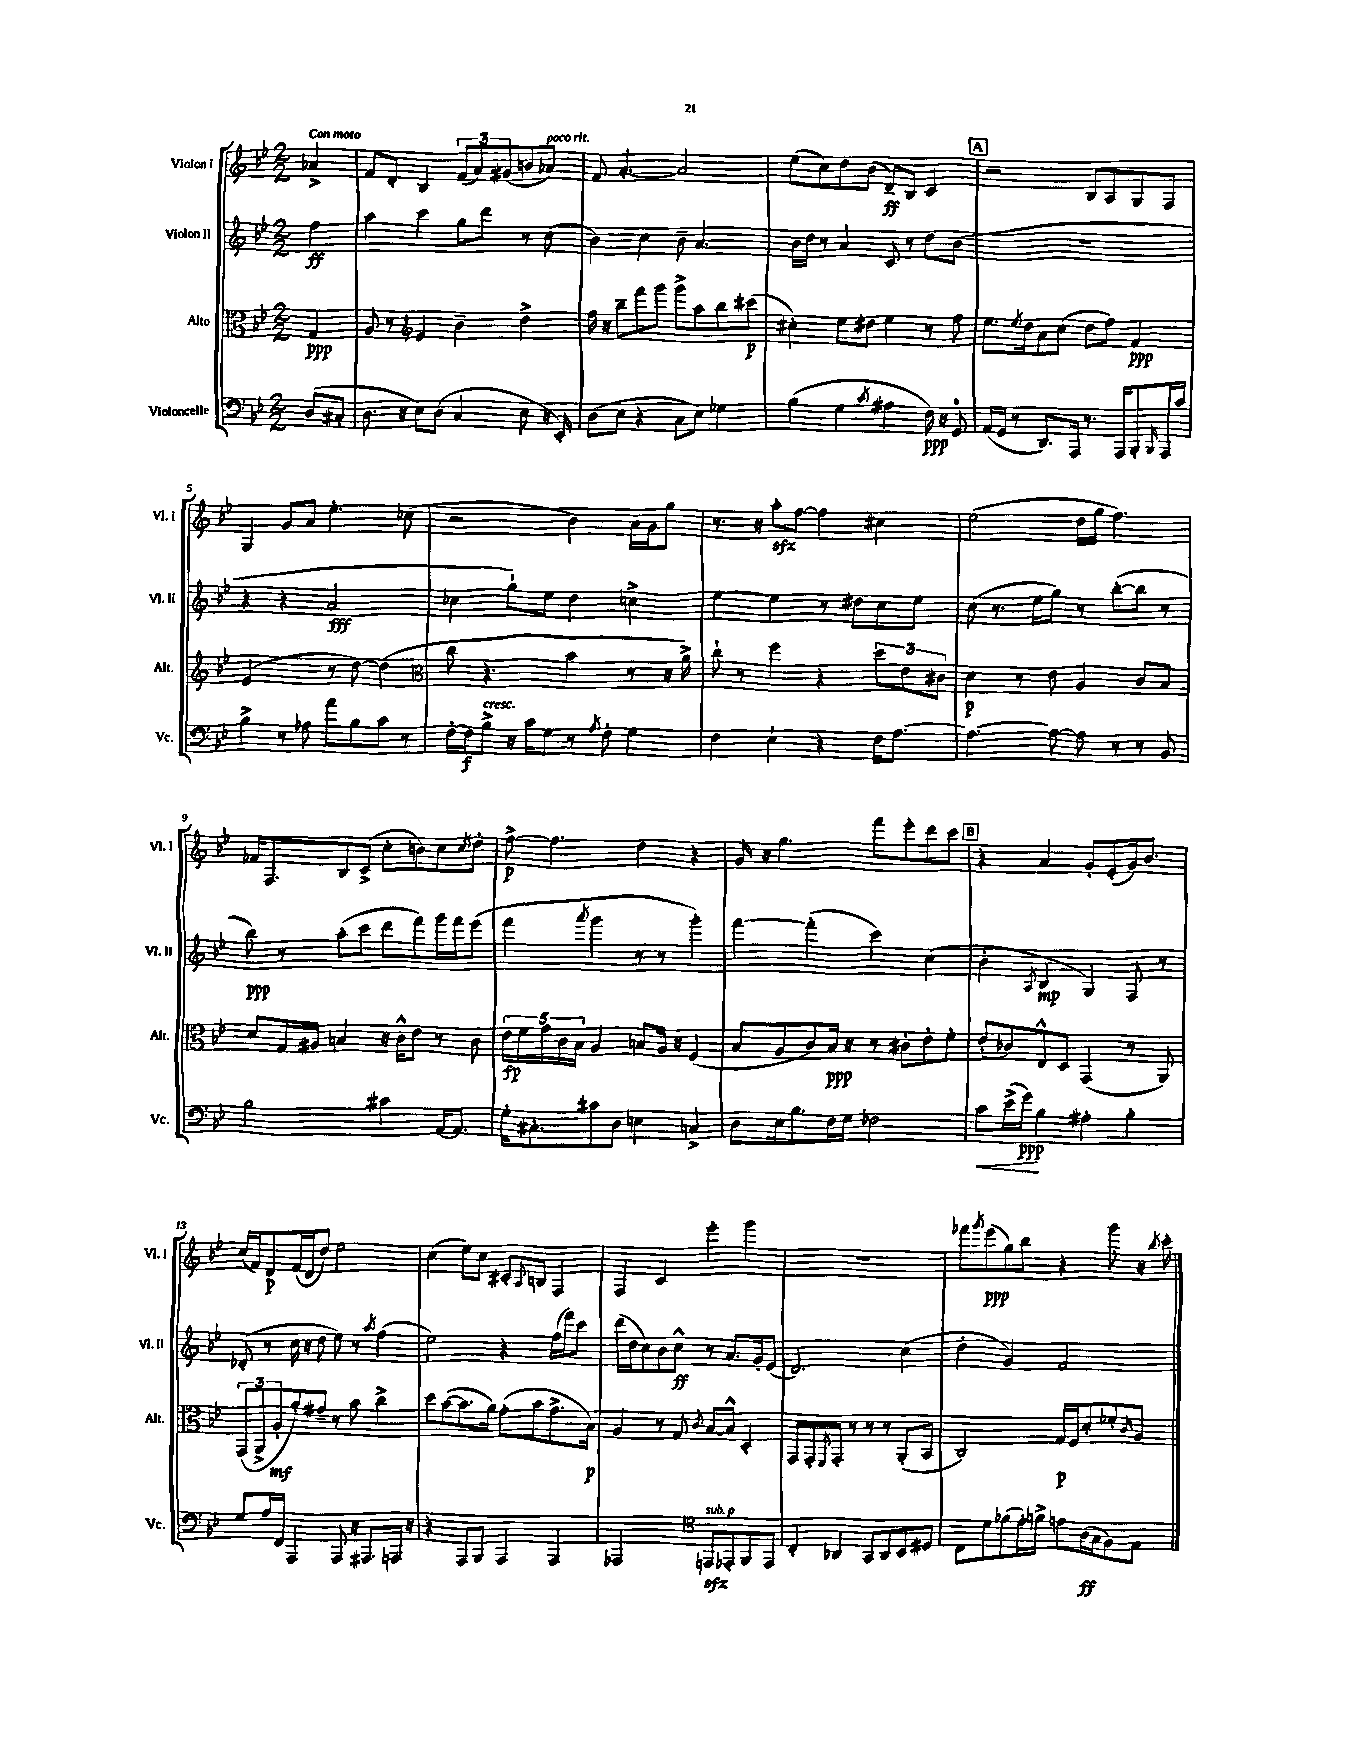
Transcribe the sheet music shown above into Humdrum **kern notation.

**kern	**kern	**kern	**kern
*staff4	*staff3	*staff2	*staff1
*clefF4	*clefC3	*clefG2	*clefG2
*k[b-e-]	*k[b-e-]	*k[b-e-]	*k[b-e-]
*M2/2	*M2/2	*M2/2	*M2/2
(8D	4G	4ff	4a-^
8C#'	.	.	.
=	=	=	=
8.D	8A	4aa	8f
.	8r	.	8d'
16r	.	.	.
*	*clefG2	*	*
8E-)	4e-	4ccc	4B-
(8D	.	.	.
4C	4b-~	8gg	(12f
.	.	.	12a)
.	.	8ddd	.
.	.	.	(12g#
8E-	4dd^	8r	8b
16r	.	(8cc	8a-)
16EE-')	.	.	.
=	=	=	=
(8D	16ff	4b-)	8f
.	16r	.	.
8E-	8bb-~	.	[4.a'
4r	8fff	4cc	.
.	8ggg	.	.
8C	8ggg^	8b-~	2a]
8E-)	8aa	4.a	.
4G-	8bb-	.	.
.	(8ccc#	.	.
=	=	=	=
(4B-	4cc#')	16b-	(8ee-
.	.	16dd	.
.	.	8r	8cc)
4G	8ee-	4a	8dd
.	8dd#	.	(8b-
8qc	.	.	.
4A#	4ee-	8c	8d~)
.	.	8r	8B-
16F)	8r	8dd	4c
16r	.	.	.
8GG	8ff	(8b-	.
=	=	=	=
(16AA	8.ee-	1r	2r
16GG	.	.	.
8r	.	.	.
.	8qee-	.	.
.	16dd	.	.
8.DD)	8a	.	.
.	(8cc	.	.
16AAA	.	.	.
8.r	8dd	.	8B-
.	8ff)	.	8A
16AAA	.	.	.
8BBB-'	4f	.	8G
16qqBBB-	.	.	.
16AAA	.	.	8F
16c	.	.	.
=	=	=	=
4B-^	(2e-	4r	4G
8r	.	4r	8g
8A-	.	.	8a
8a	8r	2a	4.ee-'
8B-	[8dd)	.	.
8c	(4dd]	.	.
8r	.	.	(8cc-
=	=	=	=
*	*clefC3	*	*
[16F'	8cc	4cc-	2r
16F]	.	.	.
8B-^	4.r	.	.
16r	.	8gg`)	.
16c	.	.	.
8G	.	8ee-	.
8r	4b-	4dd	4b-)
8qA	.	.	.
8F'	.	.	.
4G	8r	4cc^	16a
.	.	.	16g
.	16r	.	8gg
.	16a^)	.	.
=	=	=	=
4F	8cc`	[4ee-	8.r
.	8r	.	.
.	.	.	16r
4E-`	4ff	4ee-]	8aa'
.	.	.	[8ff
4r	4r	8r	4ff]
.	.	8dd#	.
16F	12dd	8cc	4cc#
[8.A	.	.	.
.	12e-	.	.
.	.	8ee-	.
.	12c#	.	.
=	=	=	=
4.A_	4d	(8cc	(2ee-
.	.	8.r	.
.	8r	.	.
.	.	16ee-	.
8A_	8e-	8gg)	.
8A]	4A	8r	16dd
.	.	.	16gg
8r	.	([8bb-'	4.ff)
8r	8c	8bb-]	.
8BB-	8B-	8r	.
=	=	=	=
2B-	8d	8bb-)	16f-
.	.	.	8.F
.	16G	8r	.
.	16A#	.	.
.	4B	(8aa'	8B-
.	.	8ccc	(8c^
4c#	16r	8ddd	8cc'
.	16c^^	.	.
.	8e-	8fff)	8b)
[16AA	8r	16ggg	8cc
8.AA]	.	16fff	.
.	.	.	8qcc
.	8c	(8eee-	8dd'
=	=	=	=
16G'	20e-	4fff	[8ff^
.	20f	.	.
8.C#'	.	.	.
.	20g	.	.
.	.	.	4.ff]
.	20c	.	.
.	20B-	.	.
.	.	8qaaa	.
8c#	4A	4ggg	.
8D	.	.	.
4E	8B	8r	4dd
.	16A	8r	.
.	16r	.	.
4C^	(4F	4ggg')	4r
=	=	=	=
8D	8B-	[4fff	16g
.	.	.	16r
16E-	8A	.	4.gg
8.B-	.	.	.
.	8c)	(4fff']	.
16F	16B-	.	.
16G	16r	.	.
2F-	8r	4ccc)	8fff
.	8c#'	.	8eee-'
.	8e-'	(4cc	8ddd
.	8f'	.	8ccc
=	=	=	=
8c	(8e-'	4b-'	4r
(16e-^	8c-)	.	.
16g)	.	.	.
.	.	8qA	.
4B-	8E-^^	4B-	4a
.	8D	.	.
4A#'	(4GG	4G)	8g'
.	.	.	(8e-'
4B-'	8r	8F	16g)
.	.	.	8.b-
.	8AA)	8r	.
=	=	=	=
8G	(12GG	(8d-'	(16cc
.	.	.	16f)
.	12AA^	.	.
16A	.	8r	8d
.	12A'	.	.
16FF	.	.	.
4AAA	8a')	16cc	(16f
.	.	16r	16d
.	8g#~	8dd	8dd)
8AAA	8r	8ee-)	2ee-
16r	8b-	8r	.
8.AAA#	.	.	.
.	.	8qaa	.
.	4cc^	(4ff	.
16AAA	.	.	.
16r	.	.	.
=	=	=	=
4r	8dd	2ee-)	(4cc
.	([8b-	.	.
8AAA	8.b-]	.	8ee-)
8BBB-	.	.	8cc
.	16a)	.	.
4AAA	(8g'	4r	8c#'
.	.	.	8qqA
.	8b-	.	8B
4AAA	8.g^	(16ff	4F
.	.	16fff)	.
.	.	8ccc	.
.	16B-)	.	.
=	=	=	=
2AAA-	4A	(16ddd	4F
.	.	16dd	.
.	.	8cc)	.
.	8r	8b-	4c
.	8G	8cc^^	.
*clefC4	*	*	*
.	8qc	.	.
8EE	[8B-	8r	4eee-'
8EE-'	8B-^^]	8.a	.
8FF	4D'	.	4ggg
.	.	16g'	.
8EE-	.	(8e-	.
=	=	=	=
4C'	8GG	2.d)	1r
.	8GG'	.	.
.	8qFF	.	.
4AA-	8GG'	.	.
.	8r	.	.
8GG	8r	.	.
8AA-	8r	.	.
8BB-	(8AA'	(4cc	.
8D#	8BB-	.	.
=	=	=	=
8C	2C)	4dd'	8fff-
.	.	.	8qggg
8d	.	.	(8eee-
(8f-	.	4g)	8gg)
16e-')	.	.	8bb-
16f^	.	.	.
8e	16G	2f	4r
.	16F	.	.
(16A	8d'	.	.
16G	.	.	.
8F)	8f-'	.	8ggg
.	16qqc	.	.
8E-	8A	.	16r
.	.	.	8qbb-
.	.	.	16ccc'
==	==	==	==
*-	*-	*-	*-
